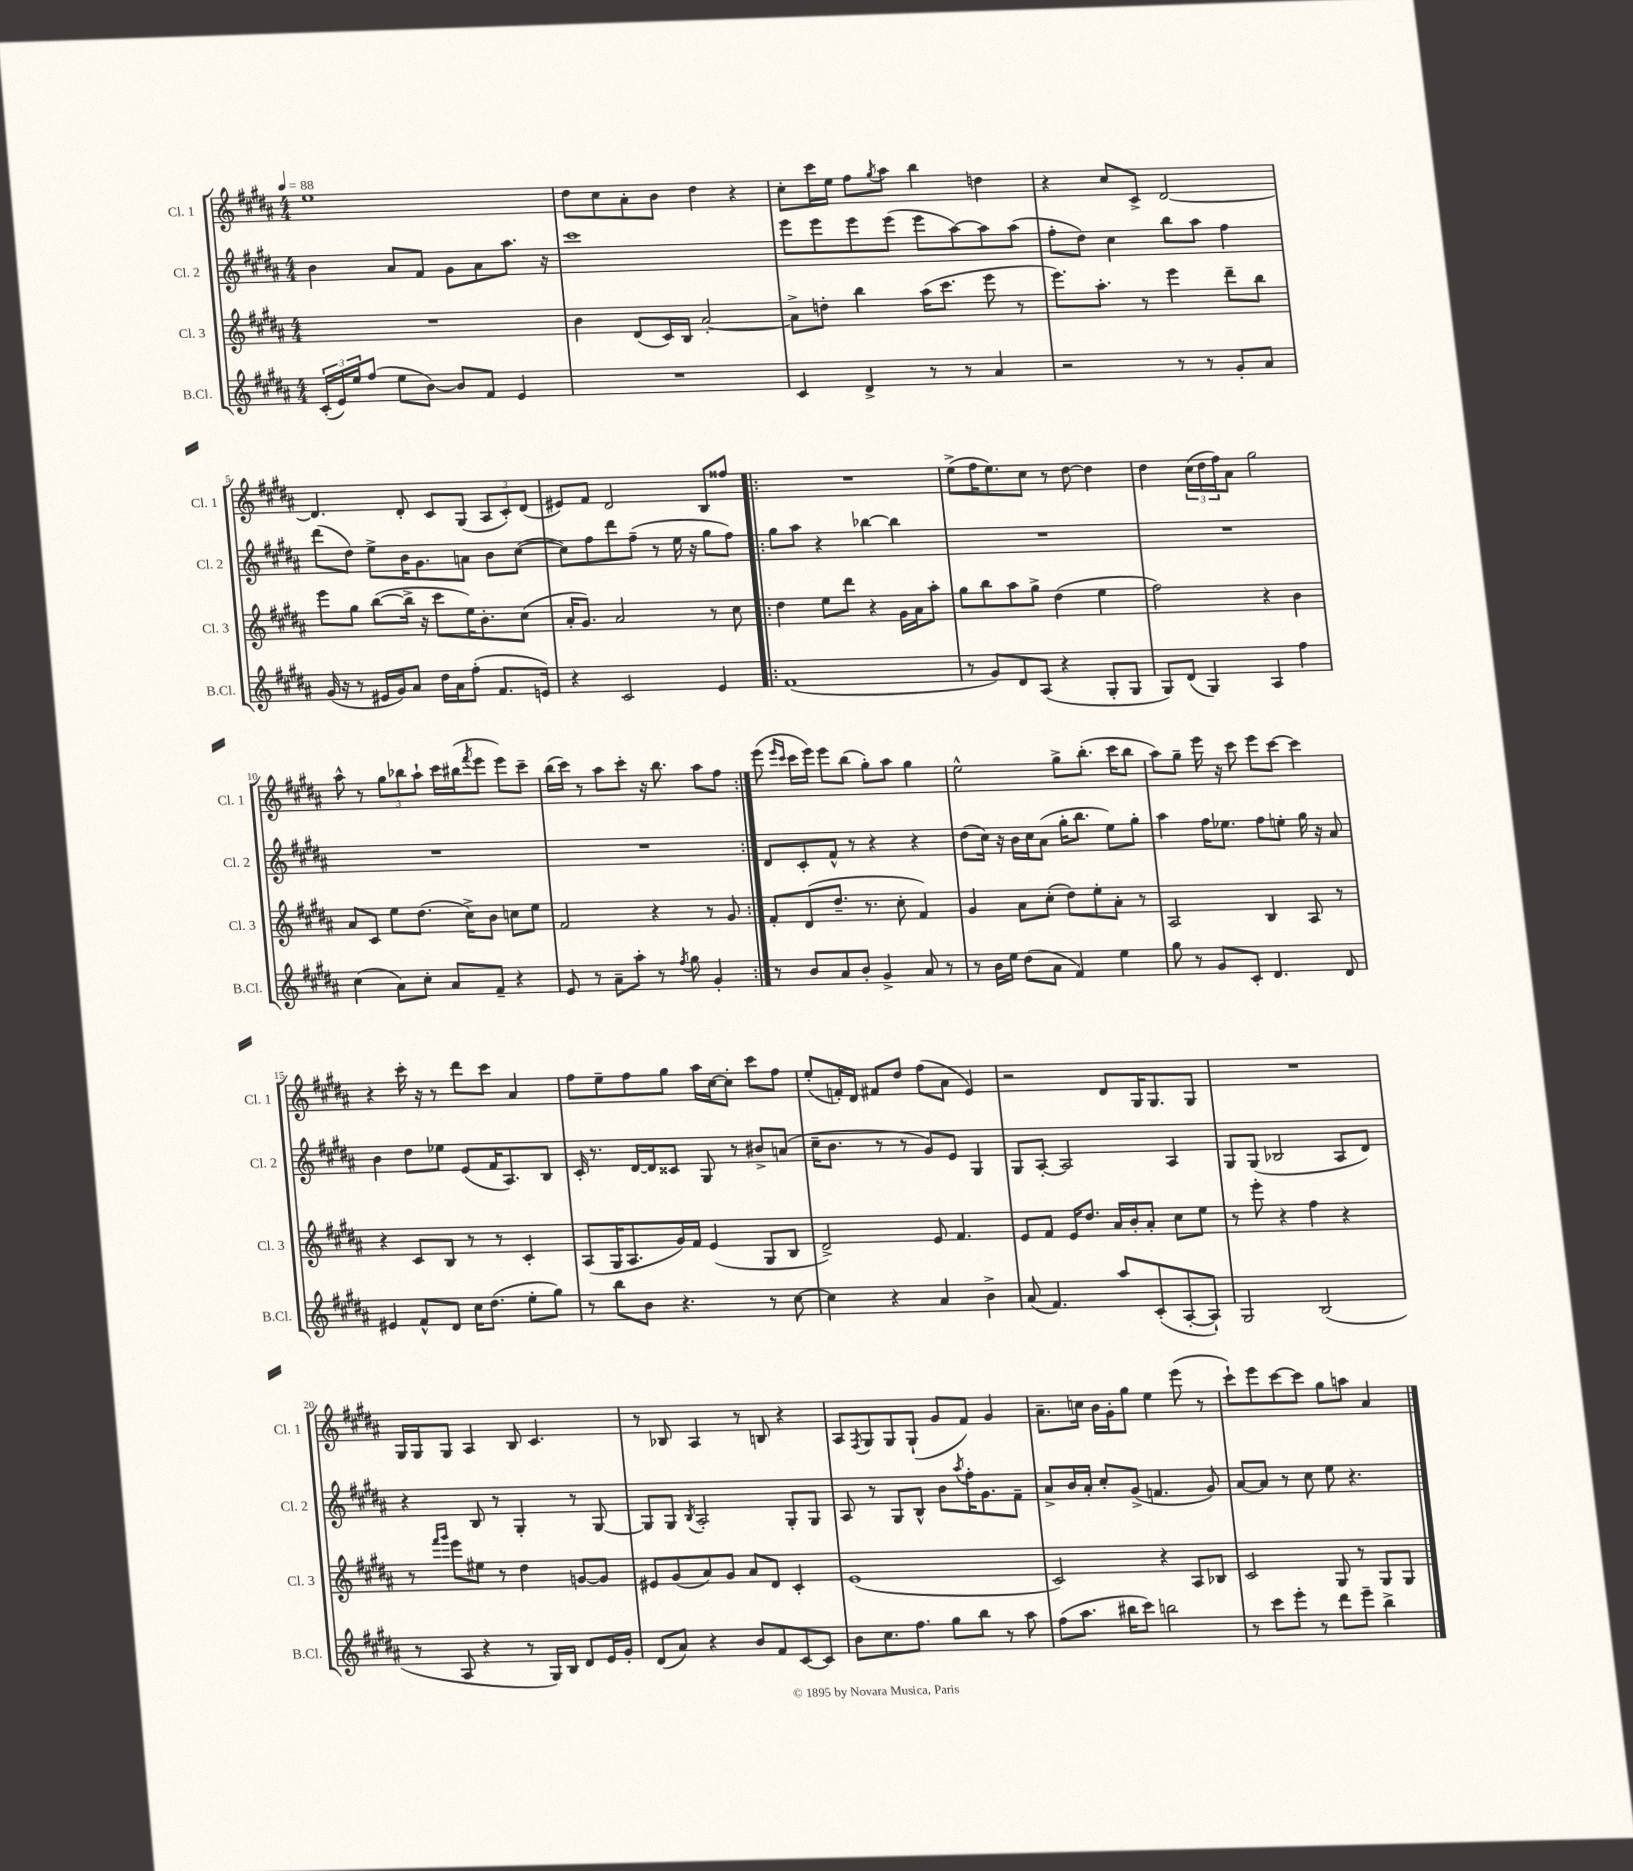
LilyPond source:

<<
\new StaffGroup <<
\new Staff = "s0" \with { instrumentName = "Cl. 1" shortInstrumentName = "Cl. 1" } {
    \clef treble \key b \major \numericTimeSignature \time 4/4 \tempo 4 = 88
    e''1 |
    dis''8 cis''8 ais'8-. b'8 dis''4 r4 |
    cis''8-. cis'''16 e''16 fis''8 \acciaccatura { gis''8 } ais''8 b''4 d''4 |
    r4 cis''8 cis'8-> dis'2~ |
    dis'4. dis'8-. cis'8 gis8( \tuplet 3/2 { ais8 cis'8-.) dis'8( } |
    eis'8) fis'8 dis'2 b8 fisis''8 |
    \repeat volta 2 { R1 |
    e''8->( fis''16 e''8.) cis''8 r8 dis''8~ dis''4 |
    dis''4 \tuplet 3/2 { cis''16( dis''16 fis''16) } ais'8 gis''2 |
    ais''8-^ r8 \tuplet 3/2 { gis''8 bes''8 ais''8-! } cis'''16 bis''16( \acciaccatura { fis'''8 } e'''8 e'''8) cis'''8-- |
    b''16( cis'''16) r8 ais''8 cis'''8-. r16 b''8. ais''8 fis''8 | }
    e'''8( \grace { e'''16 cis'''16 } cis'''16 e'''16) e'''8 b''8( gis''8-.) ais''8 gis''4 |
    e''2-^ gis''8-> b''8.-.( cis'''16 b''8 |
    ais''8) gis''8-- e'''16 r16 cis'''8 e'''8 cis'''8~ cis'''4 |
    r4 cis'''16-. r16 r8 dis'''8 cis'''8 ais'4 |
    fis''8 e''8-- fis''8 gis''8 ais''16 cis''16~ cis''8-. cis'''8 fis''8 |
    e''8-.( f'16-.) dis'16 fis'8 dis''8 fis''8( ais'8 e'4) |
    r2 dis'8 gis16 gis8. gis8 |
    R1 |
    gis16 gis16 gis8 ais4 b8 cis'4. |
    r8 bes8 ais4 r8 b8 r4 |
    ais8 \acciaccatura { fis8 } gis8 gis8 gis8-!( gis'8 fis'8) gis'4 |
    ais'8.-- c''16 b'16 gis'16-. gis''8 e''4 e'''8( r8 |
    cis'''8-!) e'''8 cis'''8~ cis'''8 gis''8 a''8 ais'4 \bar "|." |
}
\new Staff = "s1" \with { instrumentName = "Cl. 2" shortInstrumentName = "Cl. 2" } {
    \clef treble \key b \major \numericTimeSignature \time 4/4
    b'4 ais'8 fis'8 gis'8 ais'8 ais''8. r16 |
    cis'''1 |
    e'''8 e'''8 e'''8 e'''8( e'''8 ais''8~) ais''8 ais''8( |
    fis''8-. dis''8) cis''4 b''8 ais''8 fis''4 |
    dis'''8( dis''8) e''8-> b'16 gis'8. a'8 b'8 cis''8~( |
    cis''8) fis''8 dis'''8 fis''8--( r8 e''16 r16 gis''8 fis''8) |
    \repeat volta 2 { gis''8 ais''8 r4 bes''4~ bes''4 |
    R1 |
    R1 |
    R1 |
    R1 | }
    dis'8 cis'8-. fis'8-^ r8 r4 r4 |
    dis''8( cis''16) r16 b'16 cis''16 ais'8( gis''16-. b''8. e''8) gis''8-. |
    ais''4 fis''16 ees''8. fis''8 e''8-. gis''16 r16 ais'8 |
    b'4 dis''8 ees''8 e'8( fis'16 ais8.) b8 |
    cis'16-. r8. dis'16~ dis'16 cisis'8 gis8 r8 bis'8-> a'8( |
    cis''16-- b'8. r8 r8 gis'8) e'8 gis4 |
    gis8 ais8~-. ais2 ais4 |
    gis8 gis8( bes2 ais8 dis'8) |
    r4 b8 r8 gis4-. r8 gis8~ |
    gis8 gis8 \acciaccatura { b8 } ais2-. gis8-. gis8 |
    ais8 r8 gis8 b8-^ b'8 \acciaccatura { ais''8 } fis''16-. gis'8. fis'8-- |
    ais'8-> b'16 ais'16-. cis''8-. gis'8->( f'4. gis'8) |
    ais'8~ ais'8 r8 cis''8 e''8 r4. \bar "|." |
}
\new Staff = "s2" \with { instrumentName = "Cl. 3" shortInstrumentName = "Cl. 3" } {
    \clef treble \key b \major \numericTimeSignature \time 4/4
    R1 |
    b'4 dis'8( cis'16) b16 ais'2~-. |
    ais'8-> d''8-. b''4 ais''16( cis'''8. e'''8 r8 |
    e'''8.) ais''8.-. r8 e'''4 dis'''8-- b''8 |
    e'''8 gis''8 b''8~( b''16-> r16 cis'''8 e''16) b'8.-. cis''8( |
    ais'16-. gis'8.) ais'2 r8 cis''8 |
    \repeat volta 2 { dis''4 e''8 dis'''8 r4 gis'16 ais'16 ais''8-. |
    gis''8 b''8 ais''8 gis''8-> dis''4( e''4 |
    fis''2) r4 b'4 |
    ais'8 cis'8 e''8 dis''8.( cis''16->) b'8 c''8 e''8 |
    fis'2 r4 r8 gis'8 | }
    fis'8-. dis'8( dis''8.-- r8. cis''8-. fis'4) |
    gis'4 ais'8 cis''8-.( dis''8) e''8-. ais'8-. r8 |
    ais2 b4 ais8 r8 |
    r4 cis'8 b8 r8 r8 cis'4-. |
    ais8( gis16 ais8. gis'16) fis'16 e'4( gis8 b8 |
    dis'2->) e'8 fis'4. |
    e'8 fis'8 e'16 dis''8. ais'16 b'16-. ais'8-. cis''8 e''8 |
    r8 e'''8-. r4 fis''4 r4 |
    r8 \grace { fis'''16 gis'''16 } e'''8 eis''8 r8 dis''4 g'8~ g'8 |
    eis'8 gis'8( ais'8) gis'8 ais'8 dis'8 cis'4-. |
    e'1( |
    cis'2) r4 ais8 bes8 |
    cis'2 gis8 r8 gis8 gis8 \bar "|." |
}
\new Staff = "s3" \with { instrumentName = "B.Cl." shortInstrumentName = "B.Cl." } {
    \clef treble \key b \major \numericTimeSignature \time 4/4
    \tuplet 3/2 { cis'16-.( e'16) e''16 } fis''8( e''8 b'8~) b'8 fis'8 e'4 |
    R1 |
    cis'4 dis'4-> r8 r8 ais'4 |
    r2 r8 r8 gis'8-. ais'8 |
    gis'16( r16 r8 eis'16 gis'16) ais'8 dis''16 ais'16 fis''8-.( fis'8. e'16) |
    r4 cis'2 e'4 |
    \repeat volta 2 { fis'1( |
    r8 gis'8) dis'8 ais8( r4 gis8-. gis8 |
    gis8) dis'8( gis4) ais4 fis''4 |
    cis''4( ais'8) cis''8-. ais'8 fis'8-- r4 |
    e'8 r8 ais'8-- ais''8-. r8 \acciaccatura { fis''8 } gis''8 gis'4-. | }
    r8 b'8 ais'8 b'8-. gis'4-> ais'8 r8 |
    r8 b'16 e''16 dis''8( ais'8 fis'4) e''4 |
    gis''8 r8 gis'8 cis'8-. dis'4. dis'8 |
    eis'4 fis'8-^ dis'8 cis''16 dis''8.( e''8-. gis''8) |
    r8 b''8 b'8 r4. r8 cis''8~ |
    cis''4 r4 ais'4 b'4-> |
    ais'8( fis'4.) ais''8 cis'8-.( ais8~-. ais8-!) |
    gis2 b2( |
    r8 ais8 r4 r8 gis16) b16 dis'8 e'16 gis'16-. |
    dis'8( ais'8) r4 b'8 fis'8 cis'8~ cis'8 |
    b'8 cis''8. fis''8. gis''8 b''8 r8 ais''8 |
    fis''8( ais''8. bis''16 cis'''8) b''2 |
    r8 cis'''8 e'''8-. r8 dis'''8 e'''8-- b''4-> \bar "|." |
}
>>
>>
